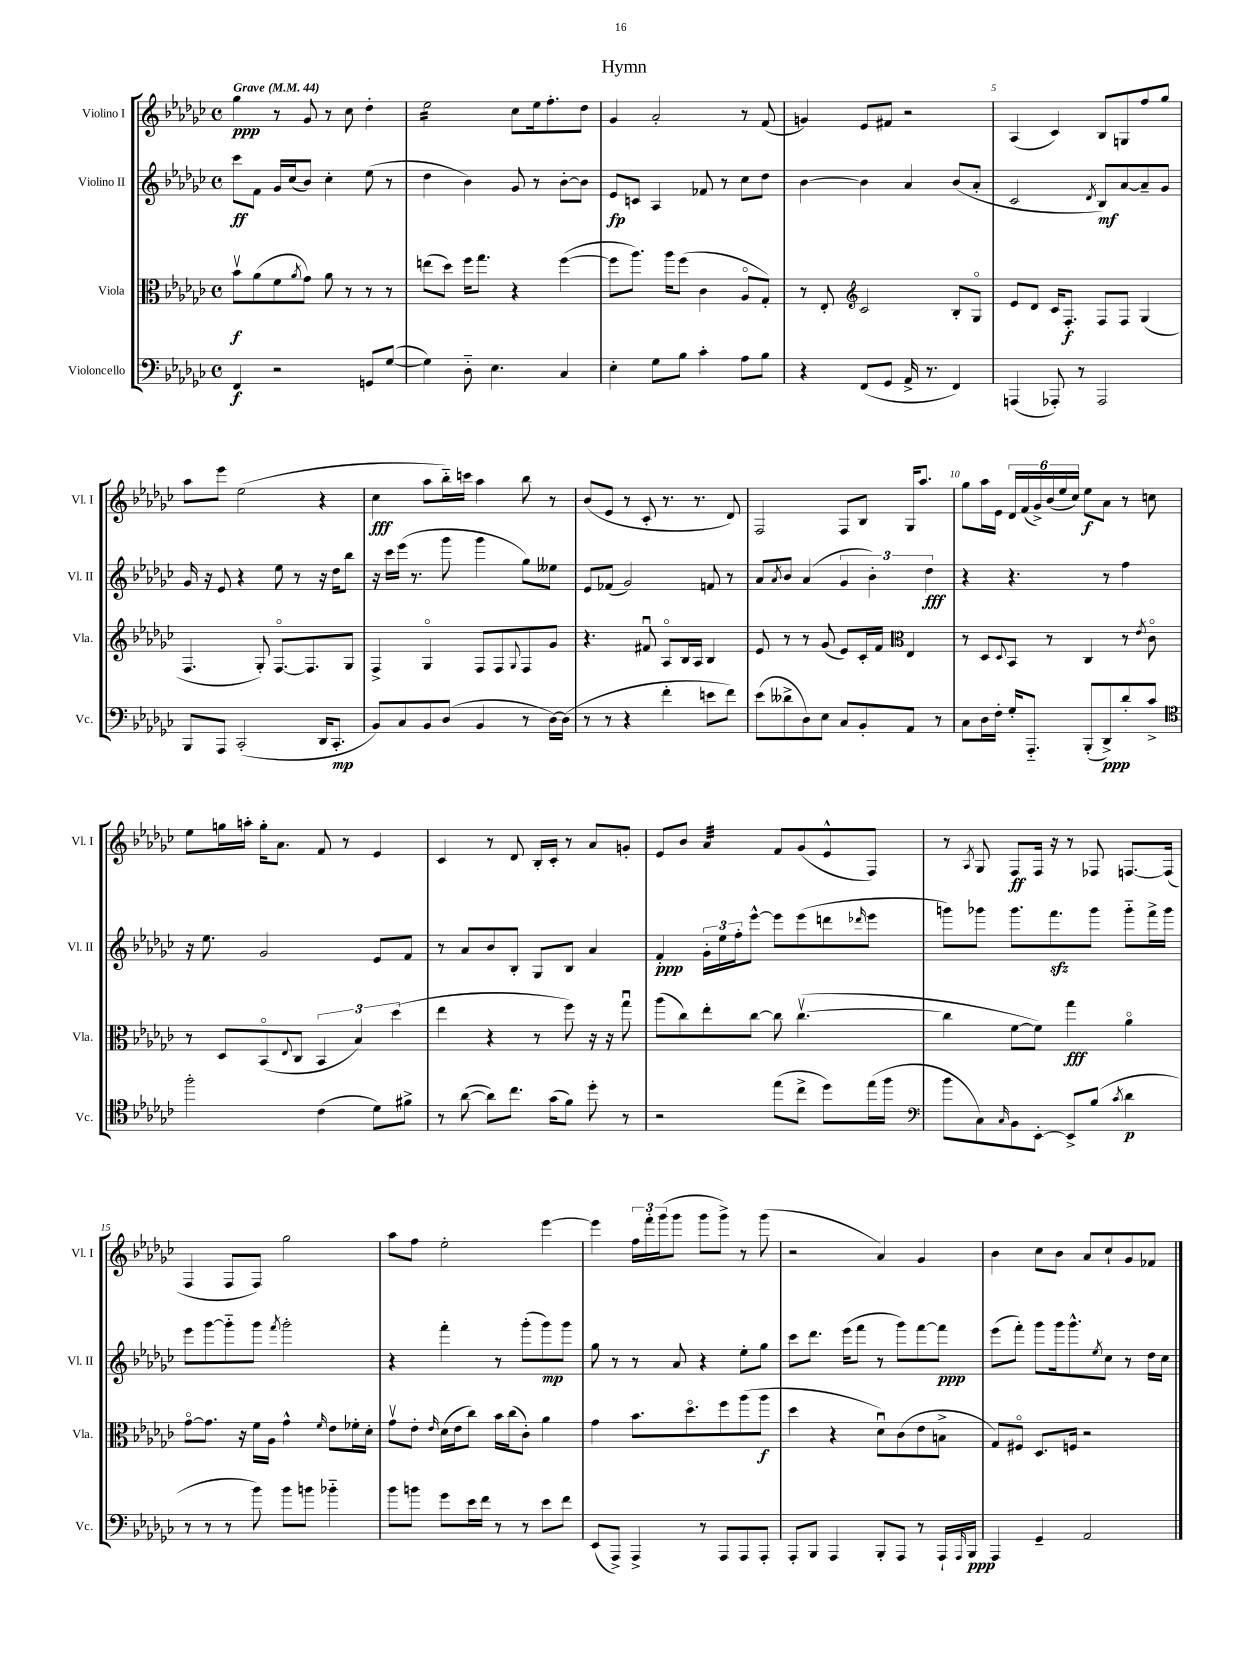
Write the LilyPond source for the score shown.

\header { title = "Hymn" }
<<
\new StaffGroup <<
\new Staff = "s0" \with { instrumentName = "Violino I" shortInstrumentName = "Vl. I" } {
    \clef treble \key ges \major \defaultTimeSignature \time 4/4 \tempo "Grave" 4 = 44
    ges''4\ppp r8 ges'8 r8 ces''8 des''4-. |
    ees''2:16 ces''8 ees''16 f''8.-. des''8 |
    ges'4 aes'2-. r8 f'8( |
    g'4) ees'8 fis'8 r2 |
    aes4( ces'4) bes8 g8 f''8 ges''8 |
    aes''8 ees'''8 ees''2( r4 |
    ces''4\fff aes''8 bes''16-_) c'''16 aes''4 bes''8 r8 |
    bes'8( ees'8 r8 ces'8-. r8. r8. des'8) |
    f2 f8 bes8 ges16 aes''8. |
    ges''8 aes''16 ees'16 \tuplet 6/4 { des'16 f'16( ges'16->) bes'16( ees''16 ces''16) } ees''8\f aes'8 r8 c''8 |
    ees''8 g''16 a''16-. g''16-. aes'8. f'8 r8 ees'4 |
    ces'4 r8 des'8 bes16-. ces'16-. r8 aes'8 g'8-. |
    ees'8 bes'8 aes'4:32 f'8 ges'8( ees'8-^ f8) |
    r8 \acciaccatura { aes8 } ges8 f8\ff f16 r16 r8 fes8 f8.~ f16( |
    f4 f8 f8) ges''2 |
    aes''8 f''8 ees''2-. ees'''4~ |
    ees'''4 \tuplet 3/2 { f''16 f'''16-. ges'''16( } ges'''8 ges'''8 ges'''8->) r8 ges'''8( |
    r2 aes'4) ges'4 |
    bes'4 ces''8 bes'8 aes'8 ces''8-! ges'8 fes'8 \bar "|." |
}
\new Staff = "s1" \with { instrumentName = "Violino II" shortInstrumentName = "Vl. II" } {
    \clef treble \key ges \major \defaultTimeSignature \time 4/4
    ces'''8\ff f'8 ges'16 ces''16( bes'8) ces''4-. ees''8( r8 |
    des''4 bes'4) ges'8 r8 bes'8~-. bes'8 |
    ees'8\fp c'8 aes4 fes'8 r8 ces''8 des''8 |
    bes'4~ bes'4 aes'4 bes'8( aes'8-. |
    ces'2 \acciaccatura { des'8 } bes8\mf) aes'8~ aes'8-- ges'8 |
    ges'16 r16 ees'8 r4 ees''8 r8 r16 des''16 bes''8 |
    r16 ces'''16 ees'''16( r8. ges'''8 ges'''4 ges''8) eeses''8 |
    ees'8 fes'8( ges'2) f'8 r8 |
    aes'8 \acciaccatura { aes'8 } bes'8 aes'4( \tuplet 3/2 { ges'4 bes'4-.) des''4\fff } |
    r4 r4. r8 f''4 |
    r16 ees''8. ges'2 ees'8 f'8 |
    r8 aes'8 bes'8 bes8-. ges8 bes8 aes'4 |
    f'4-.\ppp \tuplet 3/2 { ges'16-. ees''16 f''16-. } ees'''8~-^ ees'''8 ees'''8( d'''8 \grace { des'''16 } ees'''8 |
    g'''8) ges'''8 ges'''8. f'''8.\sfz ges'''8 ges'''8-_ f'''16-> ges'''16 |
    ees'''8 ges'''8~ ges'''8-_ ges'''8 \acciaccatura { f'''8 } ges'''2-. |
    r4 f'''4-. r8 ges'''8-.( ges'''8\mp) ges'''8 |
    ges''8 r8 r8 aes'8 r4 ees''8-. ges''8 |
    ces'''8 des'''8. ees'''16( f'''8 r8 ges'''8) f'''8~ f'''8\ppp |
    ees'''8( f'''8-.) ges'''8 ges'''16 ges'''8.-^ \acciaccatura { ees''8 } ces''8 r8 des''16 ces''16 \bar "|." |
}
\new Staff = "s2" \with { instrumentName = "Viola" shortInstrumentName = "Vla." } {
    \clef alto \key ges \major \defaultTimeSignature \time 4/4
    bes'8\upbow\f aes'8( f'8 \acciaccatura { aes'8 } ges'8) aes'8 r8 r8 r8 |
    e''8( des''8) f''16 ges''8. r4 f''4~( |
    f''8 aes''8.) aes''16 f''8( ces'4 aes8\flageolet ges8-.) |
    r8 ees8-. \clef treble ces'2 bes8-. ges8\flageolet |
    ees'8 des'8 ces'16 f8.-.\f f8 f8 ges4( |
    f4. ges8-.) f8.~\flageolet f8. ges8 |
    f4-> ges4\flageolet f8 f8 \appoggiatura { ges8 } f8 ges'8 |
    r4. fis'8\downbow aes8\flageolet bes16 aes16 bes4 |
    ees'8 r8 r8 ges'8( ees'8) ces'16-. f'16 \clef alto ees4 |
    r8 des8 \appoggiatura { des8 } bes,8 r8 ces4 r8 \acciaccatura { ees'8 } ces'8\flageolet |
    r8 des8 bes,8\flageolet( \appoggiatura { ees8 } ces8 \tuplet 3/2 { bes,4 bes4) des''4( } |
    ees''4 r4 r8 f''8) r16 r16 ges''8\downbow |
    aes''8( ces''8) ees''8-. ces''8~ ces''8 ces''4.~\upbow( |
    ces''4 f'8~ f'8) ges''4\fff aes'4\flageolet |
    ges'8~\flageolet ges'8. r16 f'16 aes16 ges'4-^ \grace { f'16 } ees'8 fes'16-. des'16-. |
    ges'8\upbow ees'8-. \grace { ees'16 } des'16( ees'16 ces''8) bes'16 ces''16( ces'8-.) aes'4 |
    ges'4 bes'8. des''8.\flageolet f''8 aes''8( aes''8\f |
    des''4 r4 des'8\downbow) ces'8( ees'8 b8-> |
    ges8) fis8\flageolet des8. f16 r2 \bar "|." |
}
\new Staff = "s3" \with { instrumentName = "Violoncello" shortInstrumentName = "Vc." } {
    \clef bass \key ges \major \defaultTimeSignature \time 4/4
    f,4\f r2 g,8 ges8~( |
    ges4) des8-_ ees4. ces4 |
    ees4-. ges8 bes8 ces'4-. aes8 bes8 |
    r4 f,8( ges,8 aes,16-> r8. f,4) |
    a,,4( aes,,8-.) r8 aes,,2 |
    bes,,8 aes,,8 ces,2-.( des,16 ces,8.-.\mp |
    bes,8) ces8 bes,8 des8( bes,4 r8 des16~) des16( |
    r8 r8 r4 f'4-. e'8 f'8) |
    ees'8( deses'8-> des8) ees8 ces8 bes,8-. aes,8 r8 |
    ces8 des16 f16-. ges16-. aes,,8.-_ bes,,8-.( des,8->\ppp) des'8-. ces'8-> |
    \clef tenor f''2-. ces'4( des'8) fis'8-> |
    r8 aes'8~( aes'8) ces''8. ges'16( f'8) des''8-. r8 |
    r2 ees''8( ces''8-> des''8) ees''16( f''16 |
    \clef bass bes'8 ces8) \grace { ces16 } bes,8 ees,8~-. ees,8-> bes8( \acciaccatura { ces'8 } des'4\p |
    r8 r8 r8 bes'8) bes'8 b'8 bes'4-_ |
    bes'8 b'8 ges'8 ees'16 f'16 r8 r8 ees'8 f'8 |
    ees,8( aes,,8->) aes,,4-> r8 aes,,8 aes,,8 aes,,8-. |
    aes,,8-. bes,,8 aes,,4 bes,,8-. aes,,8 r8 aes,,16-! \grace { aes,,16 } bes,,16\ppp |
    aes,,4 ges,4-- aes,2 \bar "|." |
}
>>
>>
\layout { \context { \Score \override BarNumber.break-visibility = ##(#f #t #t) barNumberVisibility = #(every-nth-bar-number-visible 5) } }
